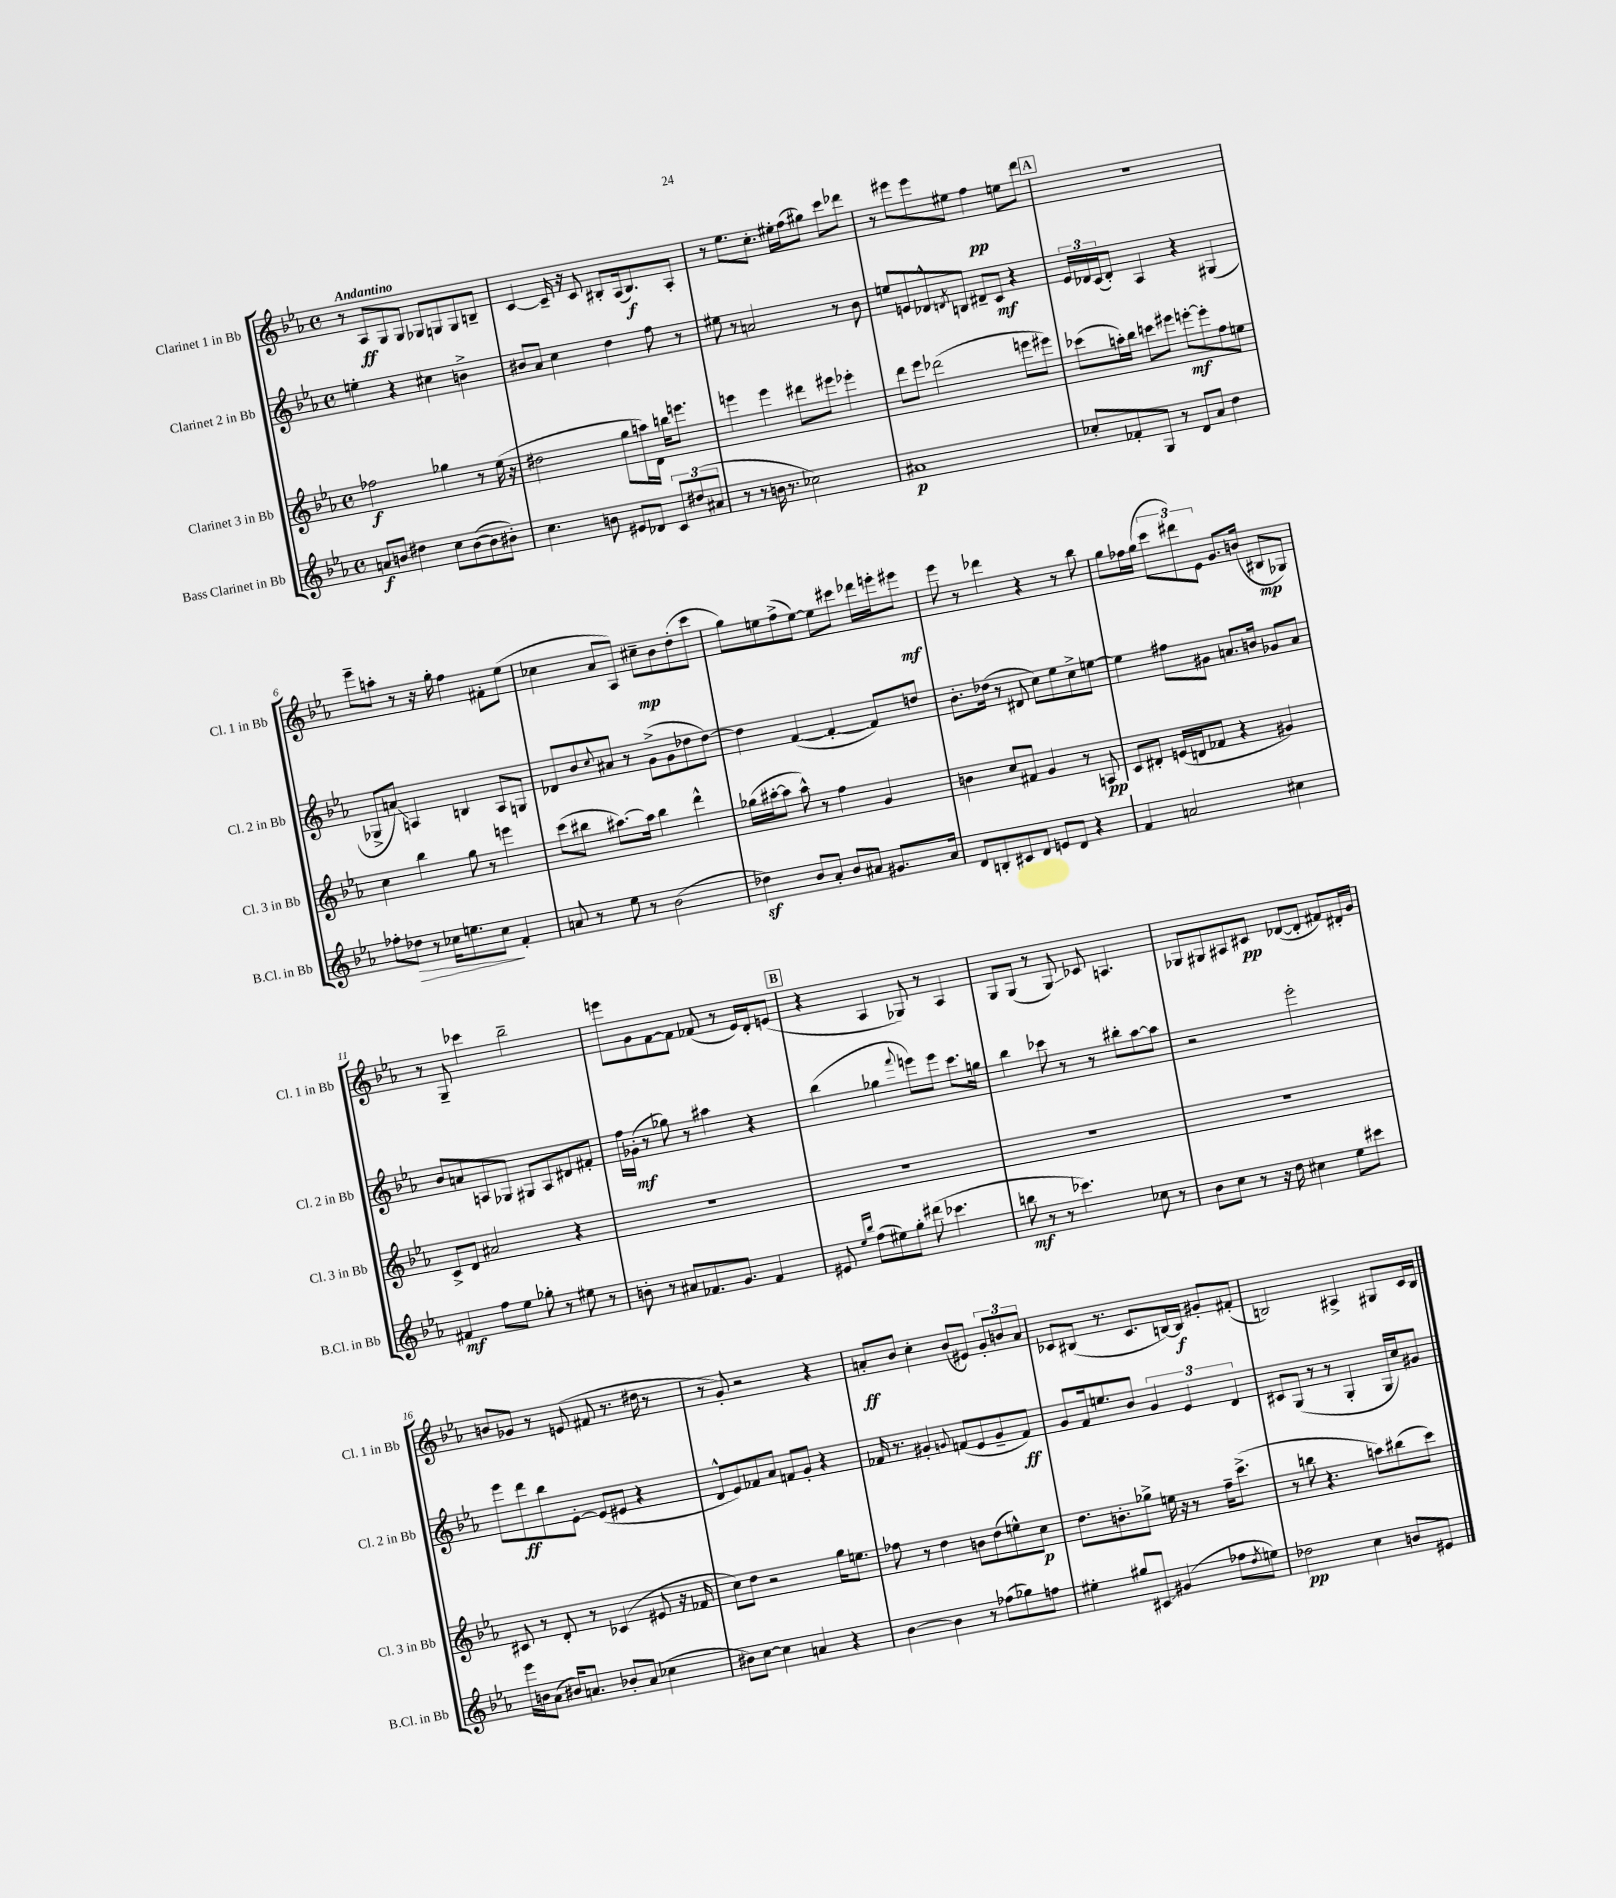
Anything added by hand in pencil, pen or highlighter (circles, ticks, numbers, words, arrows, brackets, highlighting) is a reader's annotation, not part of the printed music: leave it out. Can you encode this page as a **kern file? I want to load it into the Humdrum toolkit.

**kern	**kern	**kern	**kern
*staff4	*staff3	*staff2	*staff1
*clefG2	*clefG2	*clefG2	*clefG2
*k[b-e-a-]	*k[b-e-a-]	*k[b-e-a-]	*k[b-e-a-]
*M4/4	*M4/4	*M4/4	*M4/4
*met(c)	*met(c)	*met(c)	*met(c)
8a	2ff-	4ee'	8r
8b	.	.	8A-
4dd#	.	4r	8G
.	.	.	8G
8cc	4gg-	4cc#	8G-
([8b	.	.	8G
8b]	8r	4b^	8G
8b#')	(16ee-	.	8B~
.	16r	.	.
=	=	=	=
4.cc	2dd#	8b#	[4c
.	.	8a-	.
.	.	4cc	16c~]
.	.	.	16r
8b	.	.	8c
8e#	8gg	4dd	8B#'
8d-	16aa)	.	(16A-
.	16d	.	8.B#)
12c	16bb	8ff	.
.	8.eee	.	.
(12dd#	.	.	.
.	.	8r	8A-'
12a#	.	.	.
=	=	=	=
8r	4eee	8ee#	8r
8r	.	8r	8.ee-
16b	4eee	2a	.
8.r	.	.	8.cc'
2cc-)	8ddd#	.	16ee#'
.	.	.	(16ff
.	8eee#	.	8gg#)
.	4eee-'	8r	8ccc
.	.	8b-	8ddd-
=	=	=	=
1a#	8ddd	8ee	8r
.	8eee-	8e	8eee#
.	(2ddd-	8d-^^	8eee#
.	.	8qd	.
.	.	8B	8ee#
.	.	8d#~	4ff
.	.	8c	.
.	8eee	4r	8ee
.	8eee#)	.	8ddd
=	=	=	=
8cc-'	(8ccc-	24e-	1r
.	.	24d-	.
.	.	(24c	.
8f-'	16aa')	8d-')	.
.	16bb-	.	.
8G	8ccc	4A-	.
8r	8eee#	.	.
8d	[8eee'	4r	.
8a-	8eee']	.	.
4dd	8ff	(4G#	.
.	8ee	.	.
=	=	=	=
8ff-'	4cc	8G-^	8eee-~
8dd-	.	8a)	8aa'
8r	4bb-	4A	8r
16cc-	.	.	16r
8.ee	.	.	16gg'
.	8gg	4B	4ff
8cc-	8r	.	.
4f'	4eee	8A	8f#'
.	.	8G	(8ee-
=	=	=	=
8a	(8ccc	8d-	4cc-
8r	8bb#	8b-	.
.	.	8qqcc	.
8ee-	[8.aa#)	8a#	8a-
8r	.	8r	8A-)
.	16aa#]	.	.
(2b-	4bb#	(8g^	8cc#~
.	.	8g	8b-
.	4ddd^^	8dd-	(8dd'
.	.	[8dd-)	8ccc
=	=	=	=
4dd-)	(16gg-	4dd-]	8gg)
.	[16aa#'	.	.
.	8aa#]	.	8ee
8b-	8aa#^^)	([4f	(8ff^
8a-'	8r	.	[8ee)
8b-	4ff	4f'_	8ee]
8a#	.	.	8ccc#
8.g#	4g	8f])	16ddd-
.	.	.	16eee'
.	.	8dd	8eee#
16a#	.	.	.
=	=	=	=
8d	4b	8.b-'	8eee-
8B'	.	.	8r
.	.	(16dd-	.
8c#	8cc	8r	4ddd-
8d	8f#	8d#	.
8e	4g	8cc)	4r
8d	.	8ee-	.
4r	8r	8cc^	8r
.	8A	[8ee	8bb-
=	=	=	=
4f	8c	4ee]	8gg
.	8d#'	.	16ff-
.	.	.	(16gg
2a	(16e	8ff#	12ccc
.	16d	.	.
.	.	.	12ddd#)
.	8f-	8g#	.
.	.	.	12e-
.	4r	8.a	8.g
.	.	16b	(16b
4cc#	4g#)	8g-	8B#
.	.	8a	8G-)
=	=	=	=
4f#	8c^	8b-	8r
.	8d	8a	8G~
8ff	2a#	8A	4ccc-
8ee-	.	8G-	.
8gg-'	.	8G#	2bb-~
8r	.	8A	.
8ee#	4r	8d#	.
8r	.	8f#'	.
=	=	=	=
8b'	1r	16ff	8eee
.	.	(16g-'	.
8r	.	8r	8g
8a#	.	8gg-)	[8f
8.f-	.	8r	8f]
.	.	4aa#	(8f-
8.g	.	.	.
.	.	.	8r
4f-	.	4r	16e-)
.	.	.	16d'
.	.	.	(8e
=	=	=	=
8e#	1r	(4bb-	4r
16qqee-	.	.	.
16qqbb-	.	.	.
(8ff	.	.	.
8ee#)	.	4gg-	4A-
8gg'	.	.	.
.	.	8qqfff	.
(8ddd#	.	8eee)	8G-)
4.ccc-	.	8eee	8r
.	.	8.ccc	4A-
.	.	16gg	.
=	=	=	=
8bb	1r	4bb-	8G
8r	.	.	(8G
8r	.	8ccc-	8r
4.ccc-)	.	8r	8G)
.	.	8r	8c-
.	.	8bb#'	4.A
8cc-	.	[8aa-	.
8r	.	8aa-]	.
=	=	=	=
8b-	1r	2r	8G-
8cc	.	.	8G#
8r	.	.	8A#
16r	.	.	8c#
16dd	.	.	.
4cc#	.	2eee-'	([8d-
.	.	.	8d-']
8ee-	.	.	8f#)
8ccc#	.	.	16d#'
.	.	.	16g
=	=	=	=
16eee-	8c#	8eee-	8b
16b	.	.	.
(8a-	8r	8ddd	8g-
16b#)	8d'	8bb-	8r
8.a	.	.	.
.	8r	[8e-'	(8e
8b-'	(4c-	(8e-]	8f#
(8a	.	8e#	8.r
4cc-	8e#	4r	.
.	.	.	16dd#
.	16r	.	8r
.	16f-	.	.
=	=	=	=
8b#)	8cc)	8d^^	8r
[8cc	8dd	8e-)	8g')
4cc]	2r	8f-	2r
.	.	8a-	.
4a	.	8f	.
.	.	8g'	.
4r	16gg	4r	4r
.	8.ee	.	.
=	=	=	=
[4b-	8ff-	16f-	8a'
.	.	8.r	.
.	8r	.	8b-
4b-]	4dd	4g#'	4cc'
.	.	8qqg	.
8r	8b	(8f	(8b-
(8ff-	(8dd	8e-	8e#)
8gg-)	8ee^^)	8g~	12g'
.	.	.	12b
8ff	8cc	8f)	.
.	.	.	12a
=	=	=	=
4ee#'	8.dd	8g	8c-
.	.	16f	(8B#
.	8.b'	8.ee	.
8gg#	.	.	8.r
8c#	8gg-^	8b-	.
.	.	.	8.c-
(4g#	16ee	6g	.
.	16r	.	.
.	8r	.	[16B)
.	.	6e-	.
.	.	.	16B]
8ff-	16ff~	.	8g#'
.	(8.ccc^	.	.
.	.	6d	.
8qdd	.	.	.
8ee)	.	.	(8f#'
=	=	=	=
2dd-	8r	8c#	2B)
.	8bb	(8G	.
.	4.r	8r	.
.	.	8r	.
4cc	.	4G'	4A#^
.	8aa)	.	.
8b	(8bb#	16G	8G#
.	.	16cc)	.
8e#	8ccc)	8g#	16c
.	.	.	16B
==	==	==	==
*-	*-	*-	*-
